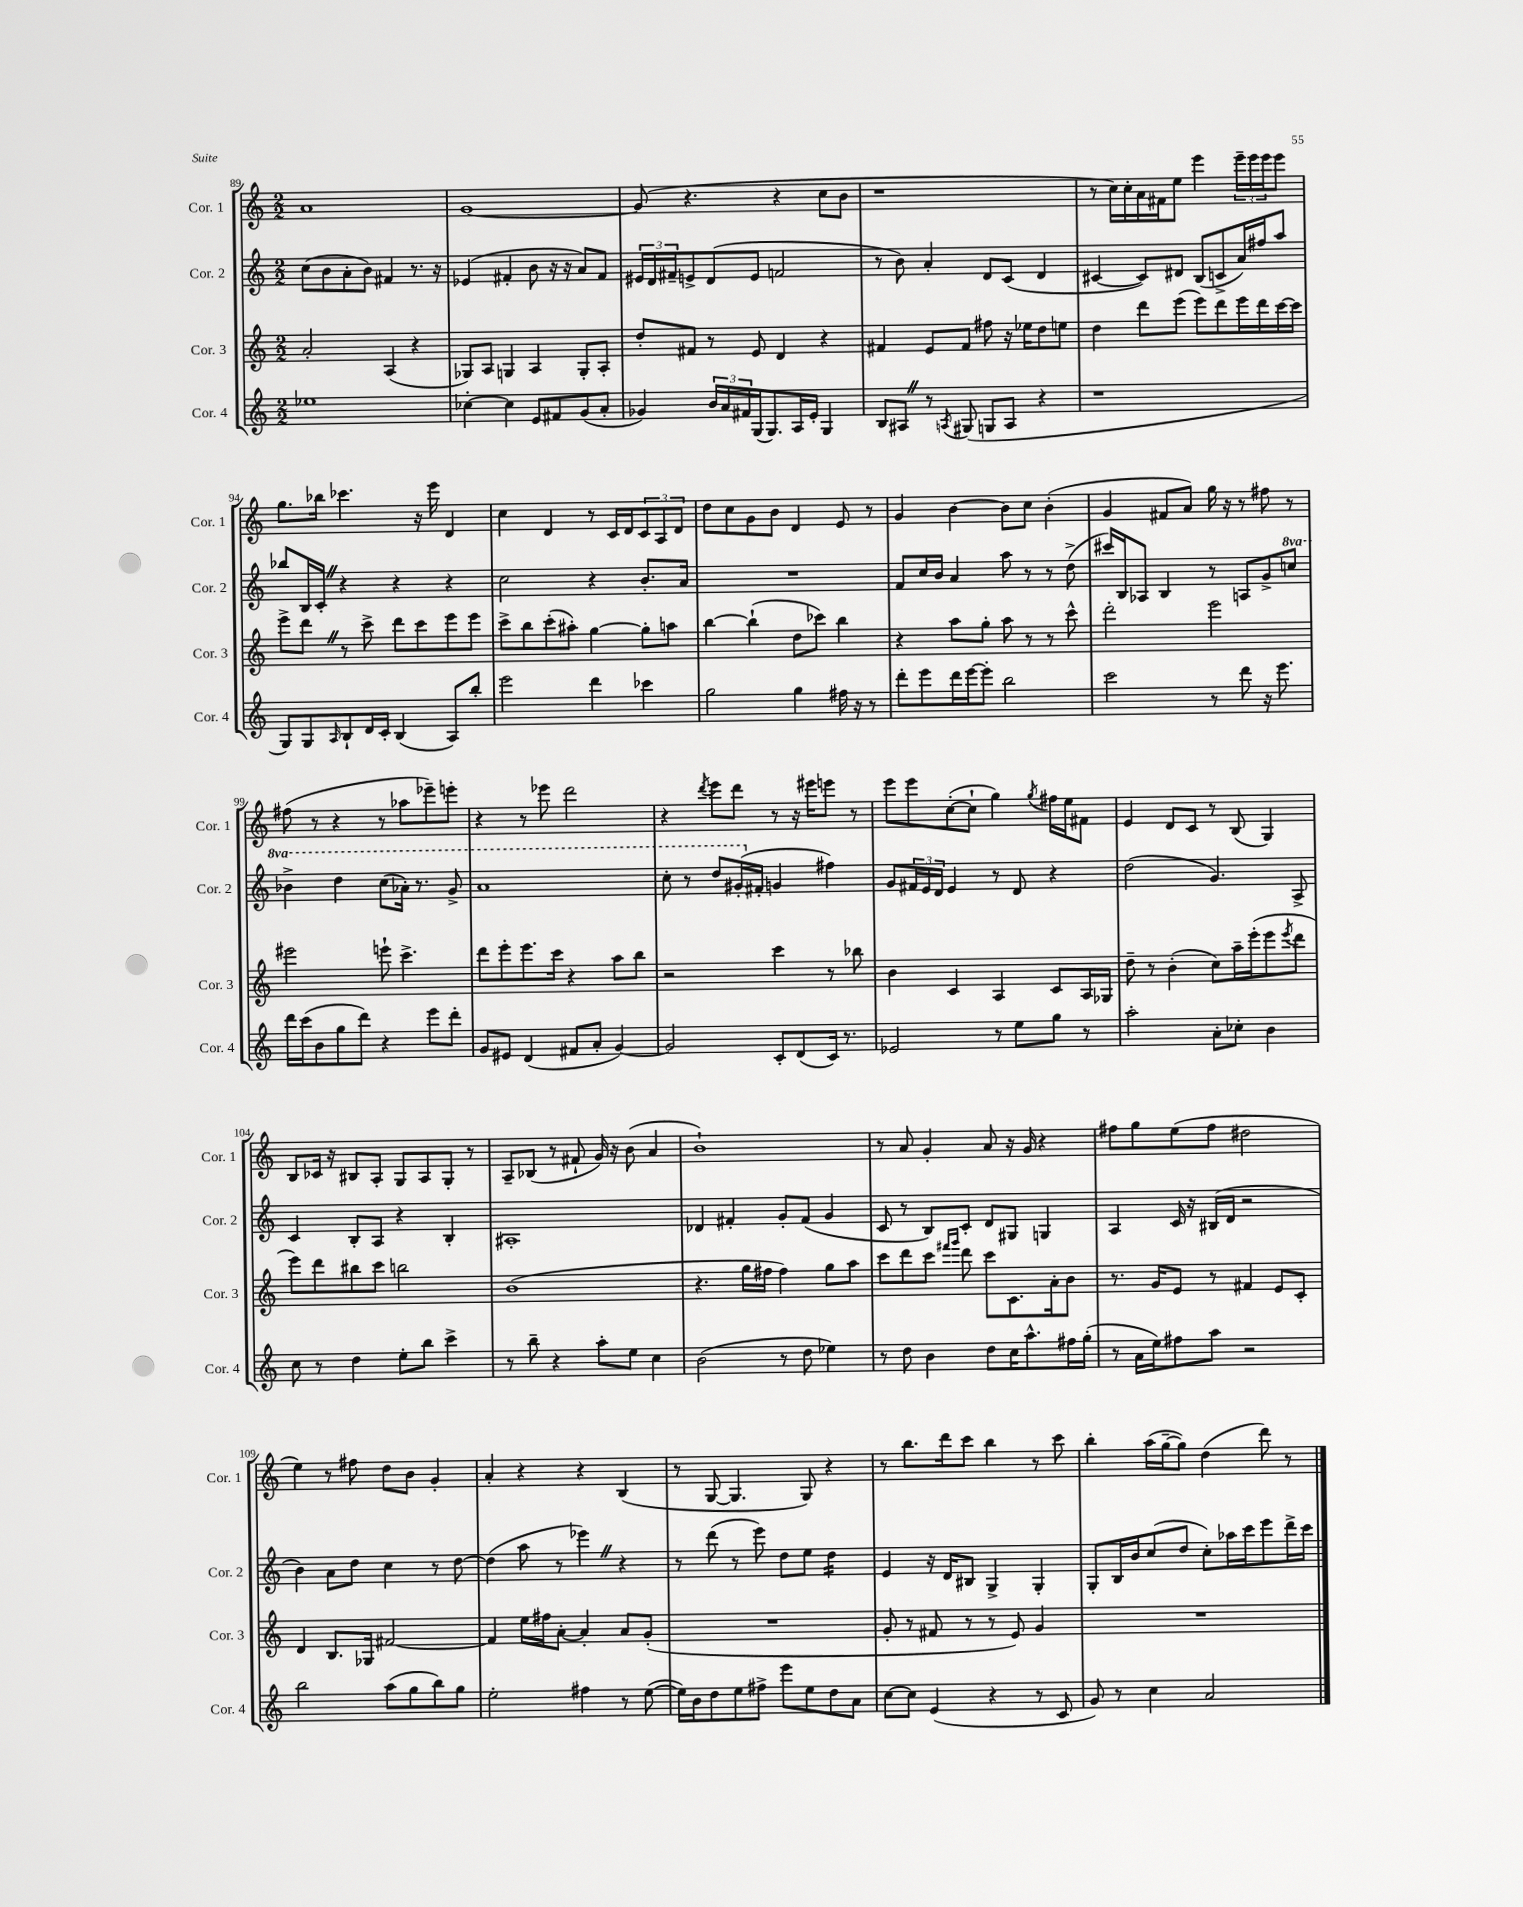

**kern	**kern	**kern	**kern
*staff4	*staff3	*staff2	*staff1
*clefG2	*clefG2	*clefG2	*clefG2
*k[]	*k[]	*k[]	*k[]
*M2/2	*M2/2	*M2/2	*M2/2
1ee-	2a'	(8cc	1a
.	.	8b	.
.	.	8a'	.
.	.	8b)	.
.	(4A	4f#	.
.	4r	8.r	.
.	.	16r	.
=	=	=	=
[4cc-'	8G-)	(4e-	[1g
.	8A	.	.
4cc-]	4G	4f#'	.
8e	4A	8b	.
8f#	.	16r	.
.	.	16r	.
(8g	8G'	8a)	.
8a'	8A'	8f#	.
=	=	=	=
4g-)	8dd'	24e#	(8g]
.	.	24d	.
.	.	24f#~	.
.	8f#	8e^	4.r
24b	8r	(8d	.
24a	.	.	.
24f#	.	.	.
(16G	8e	8e	.
8.G)	.	.	.
.	4d	2f	4r
16A	.	.	.
16e'	.	.	.
4G	4r	.	8cc
.	.	.	8b
=	=	=	=
8B	4f#	8r	1r
8A#	.	8b)	.
8r	8e	4a'	.
8qA	.	.	.
(8G#	8f#	.	.
8G	8ff#	8d	.
8A	16r	(8c	.
.	16ee-	.	.
4r	8dd	4d	.
.	8ee	.	.
=	=	=	=
1r	4dd	[4c#	8r
.	.	.	16cc)
.	.	.	16cc'
.	8ddd	8c#])	16a
.	.	.	16f#
.	(8eee	8d#	8ee
.	8eee)	(8B	4eee
.	8ddd	8c^	.
.	16eee	16a)	24eee~
.	.	.	24eee
.	16ddd	16ff#	.
.	.	.	24eee
.	[16ccc	8aa	8eee
.	16ccc]	.	.
=	=	=	=
8G)	8eee^	8bb-	8.gg
8G	8ddd	16B	.
.	.	16c'	16bb-
16qqA	.	.	.
8B`	8r	4r	4.ccc-
16d	8ccc^	.	.
16c'	.	.	.
(4B	8ddd	4r	.
.	8ccc	.	16r
.	.	.	16eee
8A)	8eee	4r	4d
8bb'	8eee	.	.
=	=	=	=
2eee	8ccc^	2cc	4cc
.	8bb	.	.
.	(8ccc'	.	4d
.	8aa#')	.	.
4ddd	[4gg	4r	8r
.	.	.	16c
.	.	.	16d
4ccc-	8gg']	8.b'	12c
.	.	.	12A
.	8aa	.	.
.	.	.	12d
.	.	16a	.
=	=	=	=
2gg	[4bb	1r	8dd
.	.	.	8cc
.	(4bb`]	.	8g
.	.	.	8b
4gg	8dd	.	4d
.	8ccc-)	.	.
16ff#	4bb	.	8e
16r	.	.	.
8r	.	.	8r
=	=	=	=
8ddd'	4r	8f	4g
8eee	.	16cc	.
.	.	16b	.
16ddd	8aa	4a	[4b
[16eee	.	.	.
8eee']	8gg'	.	.
2bb	8aa	8aa	8b]
.	8r	8r	8cc
.	8r	8r	(4b'
.	8ccc^^	(8dd^	.
=	=	=	=
2ccc	2ddd'	16ccc#)	4g
.	.	16B	.
.	.	8A-	.
.	.	4B	8f#
.	.	.	8a)
8r	2eee	8r	16gg
.	.	.	16r
8ddd	.	8A	8r
16r	.	8g^	8ff#
8.eee	.	.	.
.	.	8ccc	8r
=	=	=	=
16ddd	2eee#	4bb-^	(8ff#
(16ccc	.	.	.
8b	.	.	8r
8gg	.	4ddd	4r
8ddd)	.	.	.
4r	8eee`	(8ccc	8r
.	4.ccc^	16aa-')	8aa-
.	.	8.r	.
8eee	.	.	8eee-~)
8ddd'	.	8gg^	8eee'
=	=	=	=
8g	8ddd	1aa	4r
8e#	8eee'	.	.
(4d	8.eee	.	8r
.	.	.	8eee-
.	16ccc	.	.
8f#	4r	.	2ddd
8a'	.	.	.
[4g)	8aa	.	.
.	8bb	.	.
=	=	=	=
2g]	2r	8ccc'	4r
.	.	8r	.
.	.	.	8qddd
.	.	8ddd	8eee
.	.	(16gg#'	8ddd
.	.	16f#'	.
8c'	4ccc	4g	8r
(8d	.	.	16r
.	.	.	16eee#
16c)	8r	4ff#)	8eee
8.r	.	.	.
.	8bb-	.	8r
=	=	=	=
2e-	4b	8g	8eee
.	.	24f#	8eee
.	.	24e	.
.	.	24d	.
.	4c	4e	([8cc'
.	.	.	8cc`]
8r	4A	8r	4gg)
8ee	.	8d	.
.	.	.	8qgg
8gg	8c	4r	16ff#
.	.	.	16ee
8r	16A	.	8f#
.	16G-	.	.
=	=	=	=
2aa'	8dd~	(2dd	4e
.	8r	.	.
.	(4b'	.	8d
.	.	.	8c
8a'	8cc)	4.g)	8r
8cc-'	16aa~	.	(8B
.	(16eee'	.	.
4b	8eee	.	4G)
.	8qeee	.	.
.	8ddd	8A^	.
=	=	=	=
8cc	8eee)	4c	8B
8r	8ddd	.	16c-
.	.	.	16r
4dd	8bb#	8B'	8B#
.	8ccc	8A	8A'
8ee'	2bb	4r	8G
8bb	.	.	8A
4ccc^	.	4B'	8G'
.	.	.	8r
=	=	=	=
8r	(1b	1A#'	8A~
8bb~	.	.	(8B-
4r	.	.	8r
.	.	.	8f#`
8aa'	.	.	16g)
.	.	.	16r
8ee	.	.	(8b
4cc	.	.	4a
=	=	=	=
(2b	4.r	4d-	1b`)
.	.	4f#'	.
.	16gg	.	.
.	16ff#	.	.
8r	4ff#)	8g'	.
8dd	.	(8f#	.
4ee-)	8gg	4g	.
.	8aa	.	.
=	=	=	=
8r	8ccc	8c	8r
8dd	8ddd	8r	8a
4b	8ccc	8B)	4g'
.	16qqfff#	.	.
.	16qqggg	.	.
.	8ddd	8c'	.
8dd	8ccc	8d	8a
16cc	8.c	8G#	16r
8.aa^^	.	.	16g
.	.	4G	4r
.	16a'	.	.
16ff#	8b	.	.
(16gg'	.	.	.
=	=	=	=
8r	8.r	4A	8ff#
16a	.	.	8gg
16ee)	16g	.	.
8ff#	8e	16c	(8ee
.	.	16r	.
8aa	8r	(16B#	8ff#
.	.	16d	.
2r	4f#	2r	2dd#
.	8e	.	.
.	8c'	.	.
=	=	=	=
2bb	4d	4b)	4ee)
.	8.B	8a	8r
.	.	8dd	8ff#
.	16G-	.	.
(8aa	[2f#	4cc	8dd
8gg	.	.	8b
8bb)	.	8r	4g'
8gg	.	[8dd	.
=	=	=	=
2ee'	4f#]	(4dd]	4a'
.	16ee	8aa	4r
.	16ff#	.	.
.	[8a'	8r	.
4ff#	4a']	4eee-)	4r
8r	8a	4r	(4B
([8ee	(8g'	.	.
=	=	=	=
16ee])	1r	8r	8r
16b	.	.	.
8dd	.	(8ddd	[8G
8ee	.	8r	4.G]
8ff#^	.	8eee)	.
8eee	.	8dd	.
8ee	.	8ee	8G)
8dd	.	4dd	4r
8a	.	.	.
=	=	=	=
[8cc	8g'	4e	8r
8cc]	8r	.	8.bb
(4e	8f#	16r	.
.	.	16d	16ddd
.	8r	8B#	8ccc
4r	8r	4G^	4bb
.	8e)	.	.
8r	4g	4G'	8r
8c	.	.	8ccc
=	=	=	=
8g)	1r	8G'	4bb'
8r	.	16B	.
.	.	16b	.
4cc	.	(8cc	(16aa
.	.	.	[16gg~
.	.	8dd	8gg])
2a	.	8cc')	(4dd
.	.	16aa-	.
.	.	16ccc	.
.	.	8eee	8ddd)
.	.	16ddd^	8r
.	.	16ccc	.
==	==	==	==
*-	*-	*-	*-
